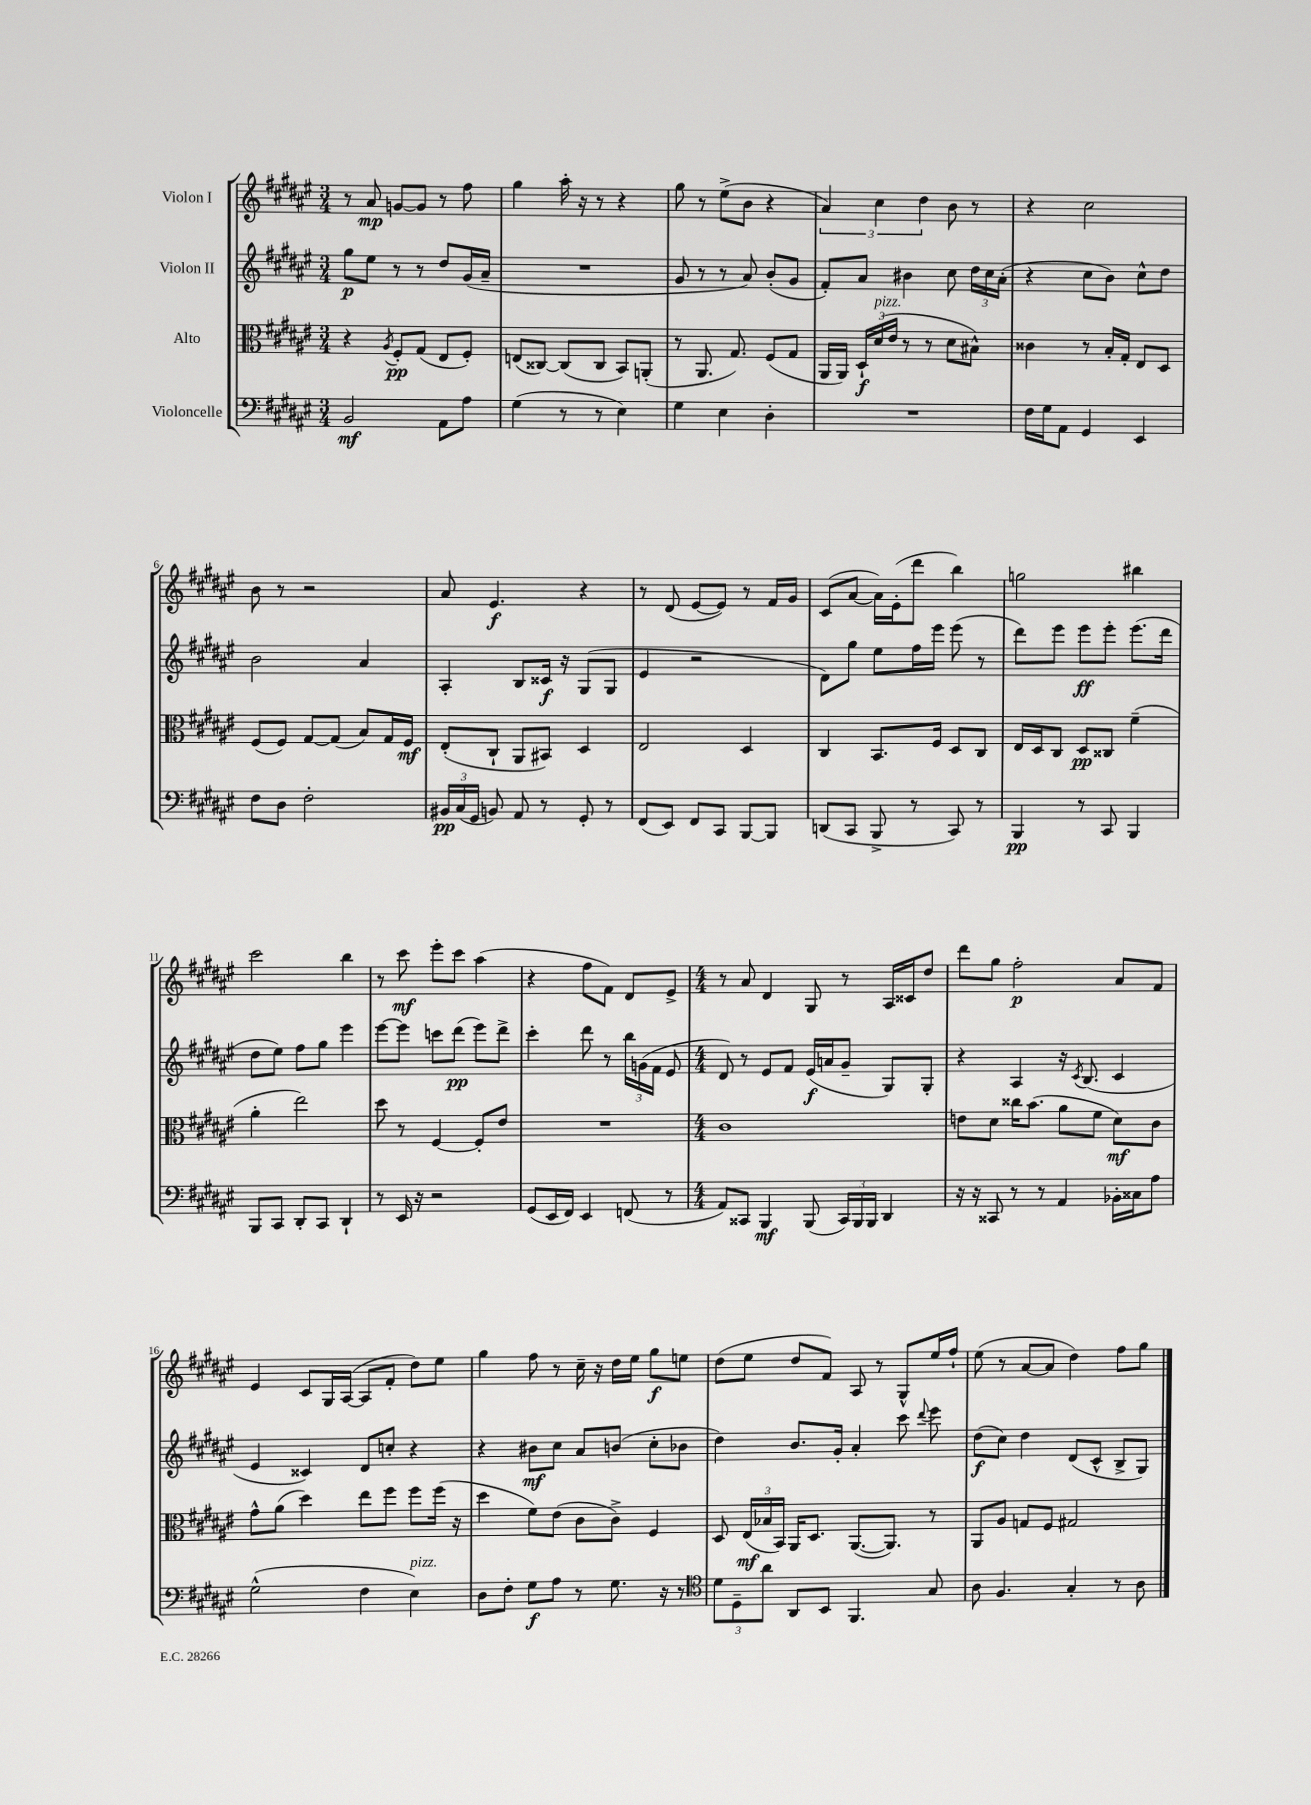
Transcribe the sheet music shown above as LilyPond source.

<<
\new StaffGroup <<
\new Staff = "s0" \with { instrumentName = "Violon I" } {
    \clef treble \key fis \major \numericTimeSignature \time 3/4
    \autoBeamOff r8 ais'8\mp g'8[~ g'8] r8 fis''8 |
    gis''4 ais''16-. r16 r8 r4 |
    gis''8 r8 eis''8[->( b'8] r4 |
    \tuplet 3/2 { ais'4) cis''4 dis''4 } b'8 r8 |
    r4 cis''2 |
    b'8 r8 r2 |
    ais'8 eis'4.\f r4 |
    r8 dis'8( eis'8[~ eis'8]) r8 fis'16[ gis'16] |
    cis'8[( ais'8]~ ais'16[) eis'16-.( dis'''8] b''4) |
    g''2 bis''4 |
    cis'''2 b''4 |
    r8 cis'''8\mf eis'''8[-. cis'''8] ais''4( |
    r4 fis''8[ fis'8]) dis'8[ eis'8]-> |
    \numericTimeSignature \time 4/4 r8 ais'8 dis'4 gis8 r8 ais16[ cisis'16 dis''8] |
    dis'''8[ gis''8] fis''2-.\p ais'8[ fis'8] |
    eis'4 cis'8[ gis16 ais16]~( ais8[ fis'8]-. dis''8[) eis''8] |
    gis''4 fis''8 r8 cis''16-- r16 dis''16[ eis''16] gis''8[\f e''8] |
    dis''8[( eis''8] dis''8[ fis'8]) ais8 r8 gis8[-^ eis''16 fis''16]-! |
    eis''8( r8 ais'8[~ ais'8] dis''4) fis''8[ gis''8] \bar "|." |
}
\new Staff = "s1" \with { instrumentName = "Violon II" } {
    \clef treble \key fis \major \numericTimeSignature \time 3/4
    \autoBeamOff gis''8[\p eis''8] r8 r8 dis''8[ gis'16( ais'16]-- |
    R2. |
    gis'8 r8 r8 ais'8) b'8[-.( gis'8] |
    fis'8[-.) ais'8] bis'4 cis''8 \tuplet 3/2 { dis''16[ cis''16 ais'16]-.( } |
    r4 cis''8[ b'8]) cis''8[-^ dis''8] |
    b'2 ais'4 |
    ais4-. b8[ cisis'16]\f r16 gis8[( gis8] |
    eis'4 r2 |
    dis'8[) gis''8] eis''8[ fis''16 eis'''16] eis'''8( r8 |
    dis'''8[) eis'''8] eis'''8[\ff eis'''8]-. eis'''8.[( dis'''16] |
    dis''8[ eis''8]) fis''8[ gis''8] eis'''4 |
    eis'''8[~ eis'''8] c'''8[ dis'''8]\pp( eis'''8[) dis'''8]-> |
    cis'''4-. dis'''8 r8 \tuplet 3/2 { b''16[ g'16( fis'16] } eis'8 |
    \numericTimeSignature \time 4/4 dis'8) r8 eis'8[ fis'8] eis'16[\f( a'16 gis'8]-- gis8[) gis8]-. |
    r4 ais4 r16 \acciaccatura { cis'8 } b8.( cis'4 |
    eis'4 cisis'4) dis'8[ c''8]-. r4 |
    r4 bis'8[\mf cis''8] ais'8[ b'8]( cis''8[-. bes'8] |
    dis''4) b'8.[ gis'16]-. ais'4-. cis'''8 \appoggiatura { dis'''8 } eis'''8 |
    dis''8[\f( cis''8]) dis''4 dis'8[( cis'8]-^ b8[-> gis8]) \bar "|." |
}
\new Staff = "s2" \with { instrumentName = "Alto" } {
    \clef alto \key fis \major \numericTimeSignature \time 3/4
    \autoBeamOff r4 \acciaccatura { ais8 } fis8[-.\pp gis8]( eis8[ fis8]-.) |
    e8[( cisis8]~) cisis8[( cisis8] b,8[) a,8]-.( |
    r8 ais,8. gis8.) fis8[( gis8] |
    ais,16[ ais,16]) \tuplet 3/2 { dis16[-!\f dis'16^\markup { \italic "pizz." }( eis'16] } r8 r8 dis'8[ bis8]-^) |
    cisis'4 r8 b16[-. gis16]-. eis8[ dis8] |
    fis8[( fis8]) gis8[~ gis8]( b8[) gis16 fis16]\mf |
    eis8[-.( cis8]-! ais,8[ bis,8]) dis4 |
    eis2 dis4 |
    cis4 b,8.[ fis16] dis8[ cis8] |
    eis16[ dis16 cis8] dis8[\pp cisis8] fis'4--( |
    ais'4-. eis''2) |
    dis''8 r8 fis4~ fis8[-. eis'8] |
    R2. |
    \numericTimeSignature \time 4/4 cis'1 |
    e'8[ dis'8] cisis''16[ b'8.]( ais'8[ fis'8] dis'8[\mf) cis'8] |
    gis'8[-^ ais'8]( dis''4) eis''8[ fis''8] fis''8[ fis''16]( r16 |
    dis''4 fis'8[) eis'8]( cis'8[ cis'8]->) fis4 |
    dis8 \tuplet 3/2 { eis16[\mf( bes16 b,16]) } ais,16[ dis8.] ais,8.[~( ais,8.]) r8 |
    ais,8[ ais8] g8[ fis8] gis2 \bar "|." |
}
\new Staff = "s3" \with { instrumentName = "Violoncelle" } {
    \clef bass \key fis \major \numericTimeSignature \time 3/4
    \autoBeamOff b,2\mf ais,8[ ais8] |
    gis4( r8 r8 eis4) |
    gis4 eis4 dis4-. |
    R2. |
    fis16[ gis16 ais,8] gis,4 eis,4 |
    fis8[ dis8] fis2-. |
    \tuplet 3/2 { bis,16[\pp cis16( gis,16] } b,8) ais,8 r8 gis,8-. r8 |
    fis,8[( eis,8]) fis,8[ cis,8] b,,8[~ b,,8] |
    d,8[( cis,8] b,,8-> r8 cis,8) r8 |
    b,,4\pp r8 cis,8 b,,4 |
    b,,8[ cis,8] dis,8[-. cis,8] dis,4-! |
    r8 eis,16 r16 r2 |
    gis,8[( eis,16 fis,16]) eis,4 f,8( r8 |
    \numericTimeSignature \time 4/4 ais,8[) cisis,8] b,,4\mf b,,8( \tuplet 3/2 { cisis,16[) b,,16 b,,16] } dis,4 |
    r16 r16 cisis,8 r8 r8 ais,4 bes,16[-. cisis16 ais8] |
    gis2-^( fis4 eis4^\markup { \italic "pizz." }) |
    dis8[ fis8]-. gis8[\f ais8] r8 gis8. r16 r8 |
    \clef tenor \tuplet 3/2 { dis'8[ dis8-- ais'8] } ais,8[ b,8] fis,4. gis8 |
    ais8 fis4. gis4-. r8 ais8 \bar "|." |
}
>>
>>
